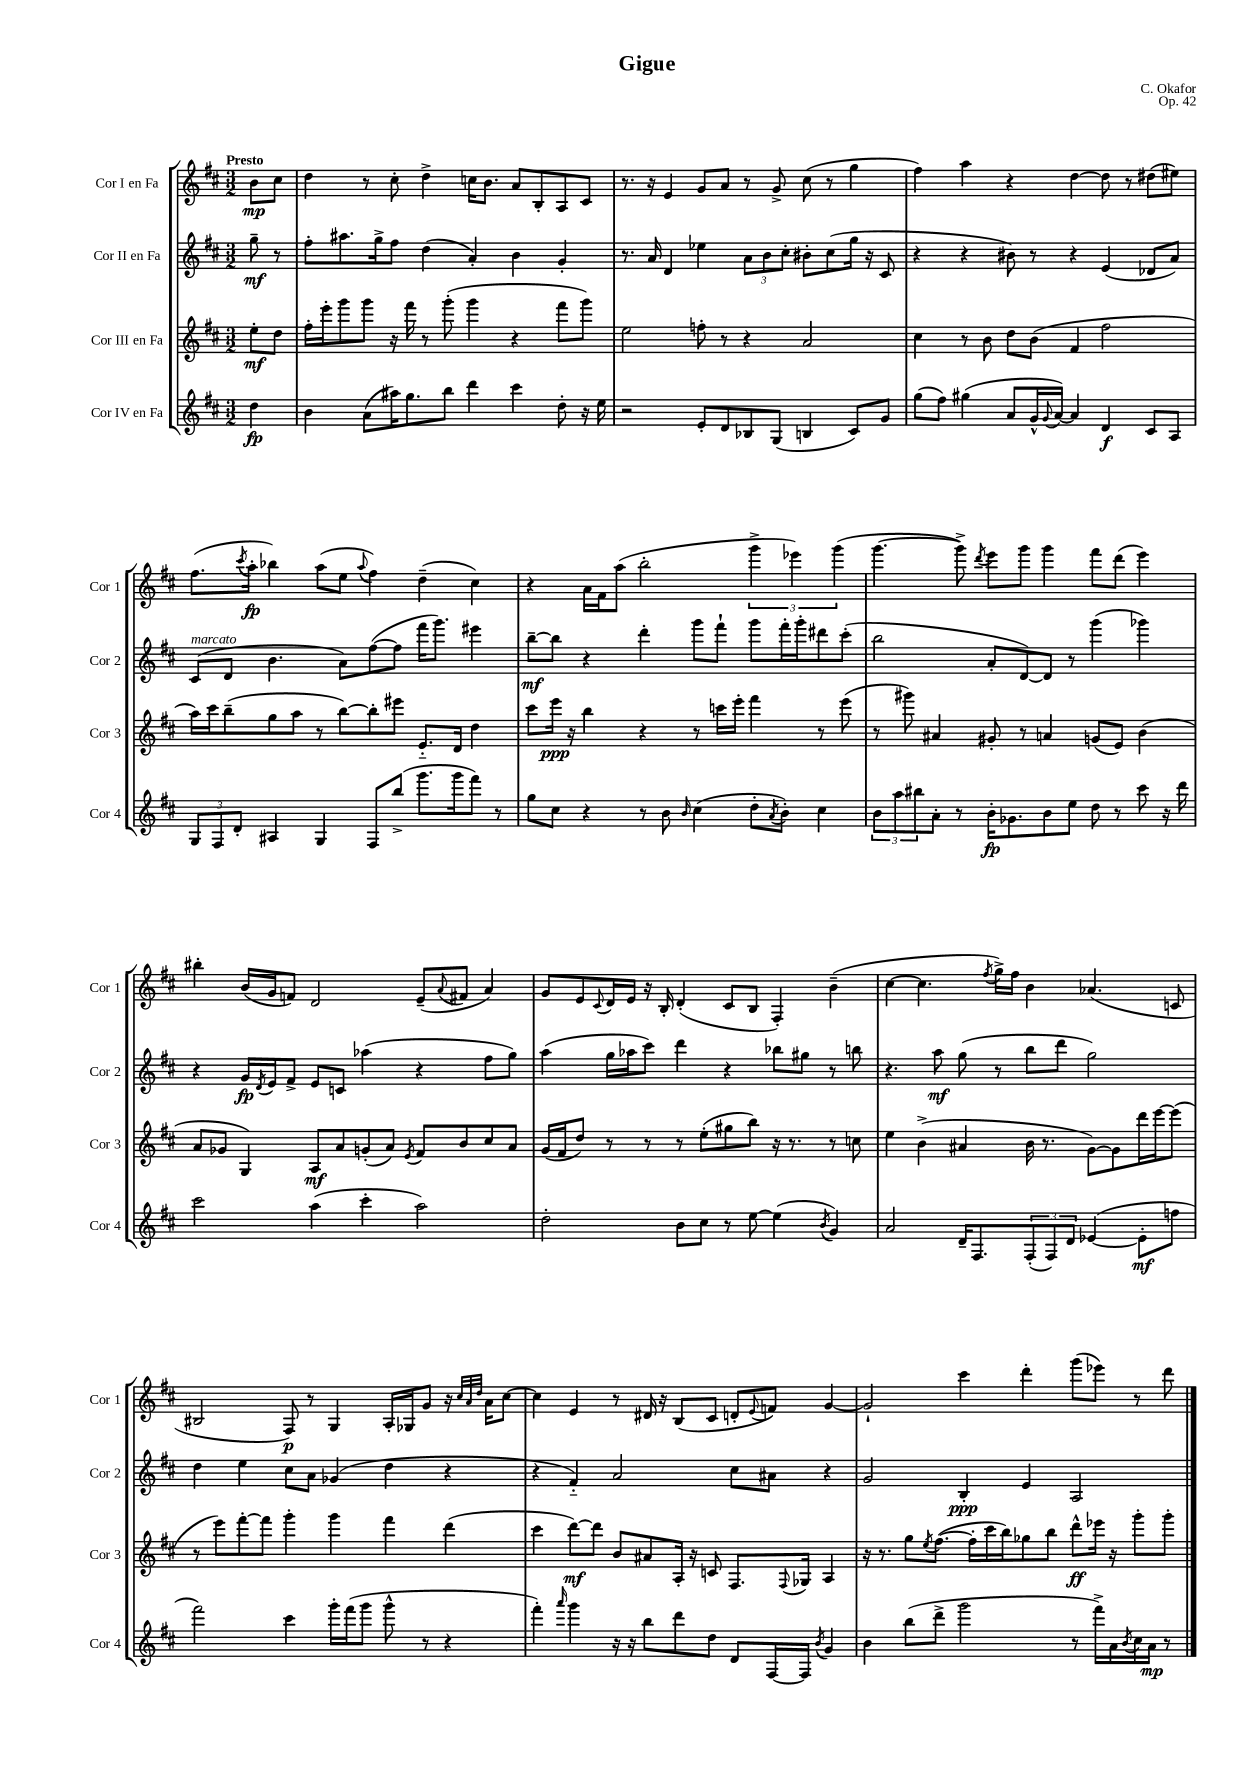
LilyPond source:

\header { title = "Gigue" composer = "C. Okafor" opus = "Op. 42" }
<<
\new StaffGroup <<
\new Staff = "s0" \with { instrumentName = "Cor I en Fa" shortInstrumentName = "Cor 1" } {
    \clef treble \key d \major \numericTimeSignature \time 3/2 \partial 4 \tempo "Presto"
    b'8\mp cis''8 |
    d''4 r8 cis''8-. d''4-> c''16 b'8. a'8 b8-. a8 cis'8 |
    r8. r16 e'4 g'8 a'8 r8 g'8-> cis''8( r8 g''4 |
    fis''4) a''4 r4 d''4~ d''8 r8 dis''8( eis''8) |
    fis''8.( \acciaccatura { cis'''8 } a''16-.\fp bes''4) a''8( e''8 \appoggiatura { a''8 } fis''4) d''4--( cis''4) |
    r4 a'16 fis'16 a''8( b''2-. \tuplet 3/2 { g'''4-> ees'''4) g'''4( } |
    g'''4.~ g'''8->) \acciaccatura { d'''8 } e'''8 g'''8 g'''4 fis'''8 d'''8( e'''4) |
    bis''4-. b'16( g'16 f'8) d'2 e'8--( \appoggiatura { a'8 } fis'8 a'4) |
    g'8 e'8 \appoggiatura { cis'8 } d'16 e'16 r16 b16-. d'4-.( cis'8 b8 fis4-.) b'4--( |
    cis''4~ cis''4. \acciaccatura { fis''8 } g''16->) fis''16 b'4 aes'4.( c'8 |
    bis2 fis8\p) r8 g4 a16-. ges16 g'8 r16 \grace { cis''32 a'32 d''32 } a'16 cis''8~ |
    cis''4 e'4 r8 dis'16 r16 b8( cis'8 d'8-. \appoggiatura { e'8 } f'8) g'4~ |
    g'2-! cis'''4 d'''4-. g'''8( ees'''8) r8 d'''8 \bar "|." |
}
\new Staff = "s1" \with { instrumentName = "Cor II en Fa" shortInstrumentName = "Cor 2" } {
    \clef treble \key d \major \numericTimeSignature \time 3/2 \partial 4
    g''8--\mf r8 |
    fis''8-. ais''8. g''16-> fis''8 d''4( a'4-.) b'4 g'4-. |
    r8. a'16 d'4 ees''4 \tuplet 3/2 { a'8 b'8 cis''8-. } bis'8-. cis''8( g''16 r16 cis'8 |
    r4 r4 bis'8) r8 r4 e'4( des'8 a'8) |
    cis'8^\markup { \italic "marcato" }( d'8 b'4. a'8) fis''8~( fis''8 fis'''16 g'''8.) eis'''4 |
    b''8~--\mf b''8 r4 d'''4-. g'''8 fis'''8-! g'''8 fis'''16-. g'''16-. dis'''8 cis'''8-.( |
    b''2 a'8-. d'8~) d'8 r8 g'''4( ges'''4) |
    r4 g'16\fp \acciaccatura { d'8 } e'16 fis'8-> e'8 c'8 aes''4( r4 fis''8 g''8) |
    a''4( g''16 aes''16 cis'''8) d'''4 r4 bes''8 gis''8 r8 b''8 |
    r4. a''8\mf g''8( r8 b''8 d'''8 g''2) |
    d''4 e''4 cis''8 a'8 ges'4( d''4 r4 |
    r4 fis'4-_) a'2 cis''8 ais'8 r4 |
    g'2 b4-.\ppp e'4 a2 \bar "|." |
}
\new Staff = "s2" \with { instrumentName = "Cor III en Fa" shortInstrumentName = "Cor 3" } {
    \clef treble \key d \major \numericTimeSignature \time 3/2 \partial 4
    e''8-.\mf d''8 |
    fis''16-. e'''16-. g'''8 g'''8 r16 fis'''16 r8 g'''8-.( g'''4 r4 fis'''8 g'''8) |
    e''2 f''8-. r8 r4 a'2 |
    cis''4 r8 b'8 d''8 b'8( fis'4 fis''2 |
    a''16) cis'''16 b''8--( g''8 a''8 r8 b''8~) b''8-. eis'''8 e'8.-_ d'16 d''4 |
    cis'''8 e'''16\ppp r16 b''4 r4 r8 c'''16 e'''16-. fis'''4 r8 e'''8( |
    r8 gis'''8) ais'4 gis'8-. r8 a'4 g'8( e'8) b'4( |
    a'8 ges'8 g4) a8\mf a'8 g'8-.( a'8) \acciaccatura { e'8 } fis'8 b'8 cis''8 a'8 |
    g'16( fis'16 d''8) r8 r8 r8 e''8-.( gis''8 b''8) r16 r8. r8 c''8 |
    e''4 b'4->( ais'4 b'16 r8. g'8~) g'8 d'''16 e'''16~ e'''8( |
    r8 e'''8) fis'''8~-. fis'''8 g'''4-. g'''4 fis'''4 d'''4( |
    cis'''4 d'''8~\mf) d'''8 b'8 ais'8 a16-. r16 c'8 fis8. \appoggiatura { fis8 } ges16 a4 |
    r16 r8. g''8 \acciaccatura { e''8 } fis''8.~( fis''16-. cis'''16 b''16) ges''8 b''8 d'''8-^\ff ees'''16 r16 g'''8-. g'''8-. \bar "|." |
}
\new Staff = "s3" \with { instrumentName = "Cor IV en Fa" shortInstrumentName = "Cor 4" } {
    \clef treble \key d \major \numericTimeSignature \time 3/2 \partial 4
    d''4\fp |
    b'4 a'8( ais''16) g''8. b''8 d'''4 cis'''4 d''8-. r16 e''16 |
    r2 e'8-. d'8 bes8 g8( b4 cis'8) g'8 |
    g''8( fis''8) gis''4( a'8 g'16-^ \appoggiatura { g'8 } a'16~) a'4 d'4\f cis'8 a8 |
    \tuplet 3/2 { g8 fis8 d'8-. } ais4 g4 fis8 b''8->( g'''8. g'''16 fis'''8) r8 |
    g''8 cis''8 r4 r8 b'8 \grace { b'16 } cis''4( d''8-. \acciaccatura { a'8 } b'8-.) cis''4 |
    \tuplet 3/2 { b'8 a''8 bis''8 } a'8-. r8 b'16-.\fp ges'8. b'8 e''8 d''8 r8 cis'''8 r16 d'''16 |
    cis'''2 a''4( cis'''4-. a''2) |
    d''2-. b'8 cis''8 r8 e''8~ e''4( \acciaccatura { b'8 } g'4) |
    a'2 d'16-- fis8. \tuplet 3/2 { fis8-.( fis8) d'8 } ees'4~( ees'8-.\mf f''8 |
    fis'''2) cis'''4 g'''16-. fis'''16( g'''8 g'''8-^ r8 r4 |
    fis'''4-.) \grace { a'''16 } g'''4 r16 r16 b''8 d'''8 d''8 d'8 fis16~ fis16 \acciaccatura { b'8 } g'4 |
    b'4 b''8( d'''8-> g'''2 r8 fis'''16->) a'16 \acciaccatura { b'8 } cis''16 a'16\mp r8 \bar "|." |
}
>>
>>
\layout { \context { \Score \remove "Bar_number_engraver" } }
